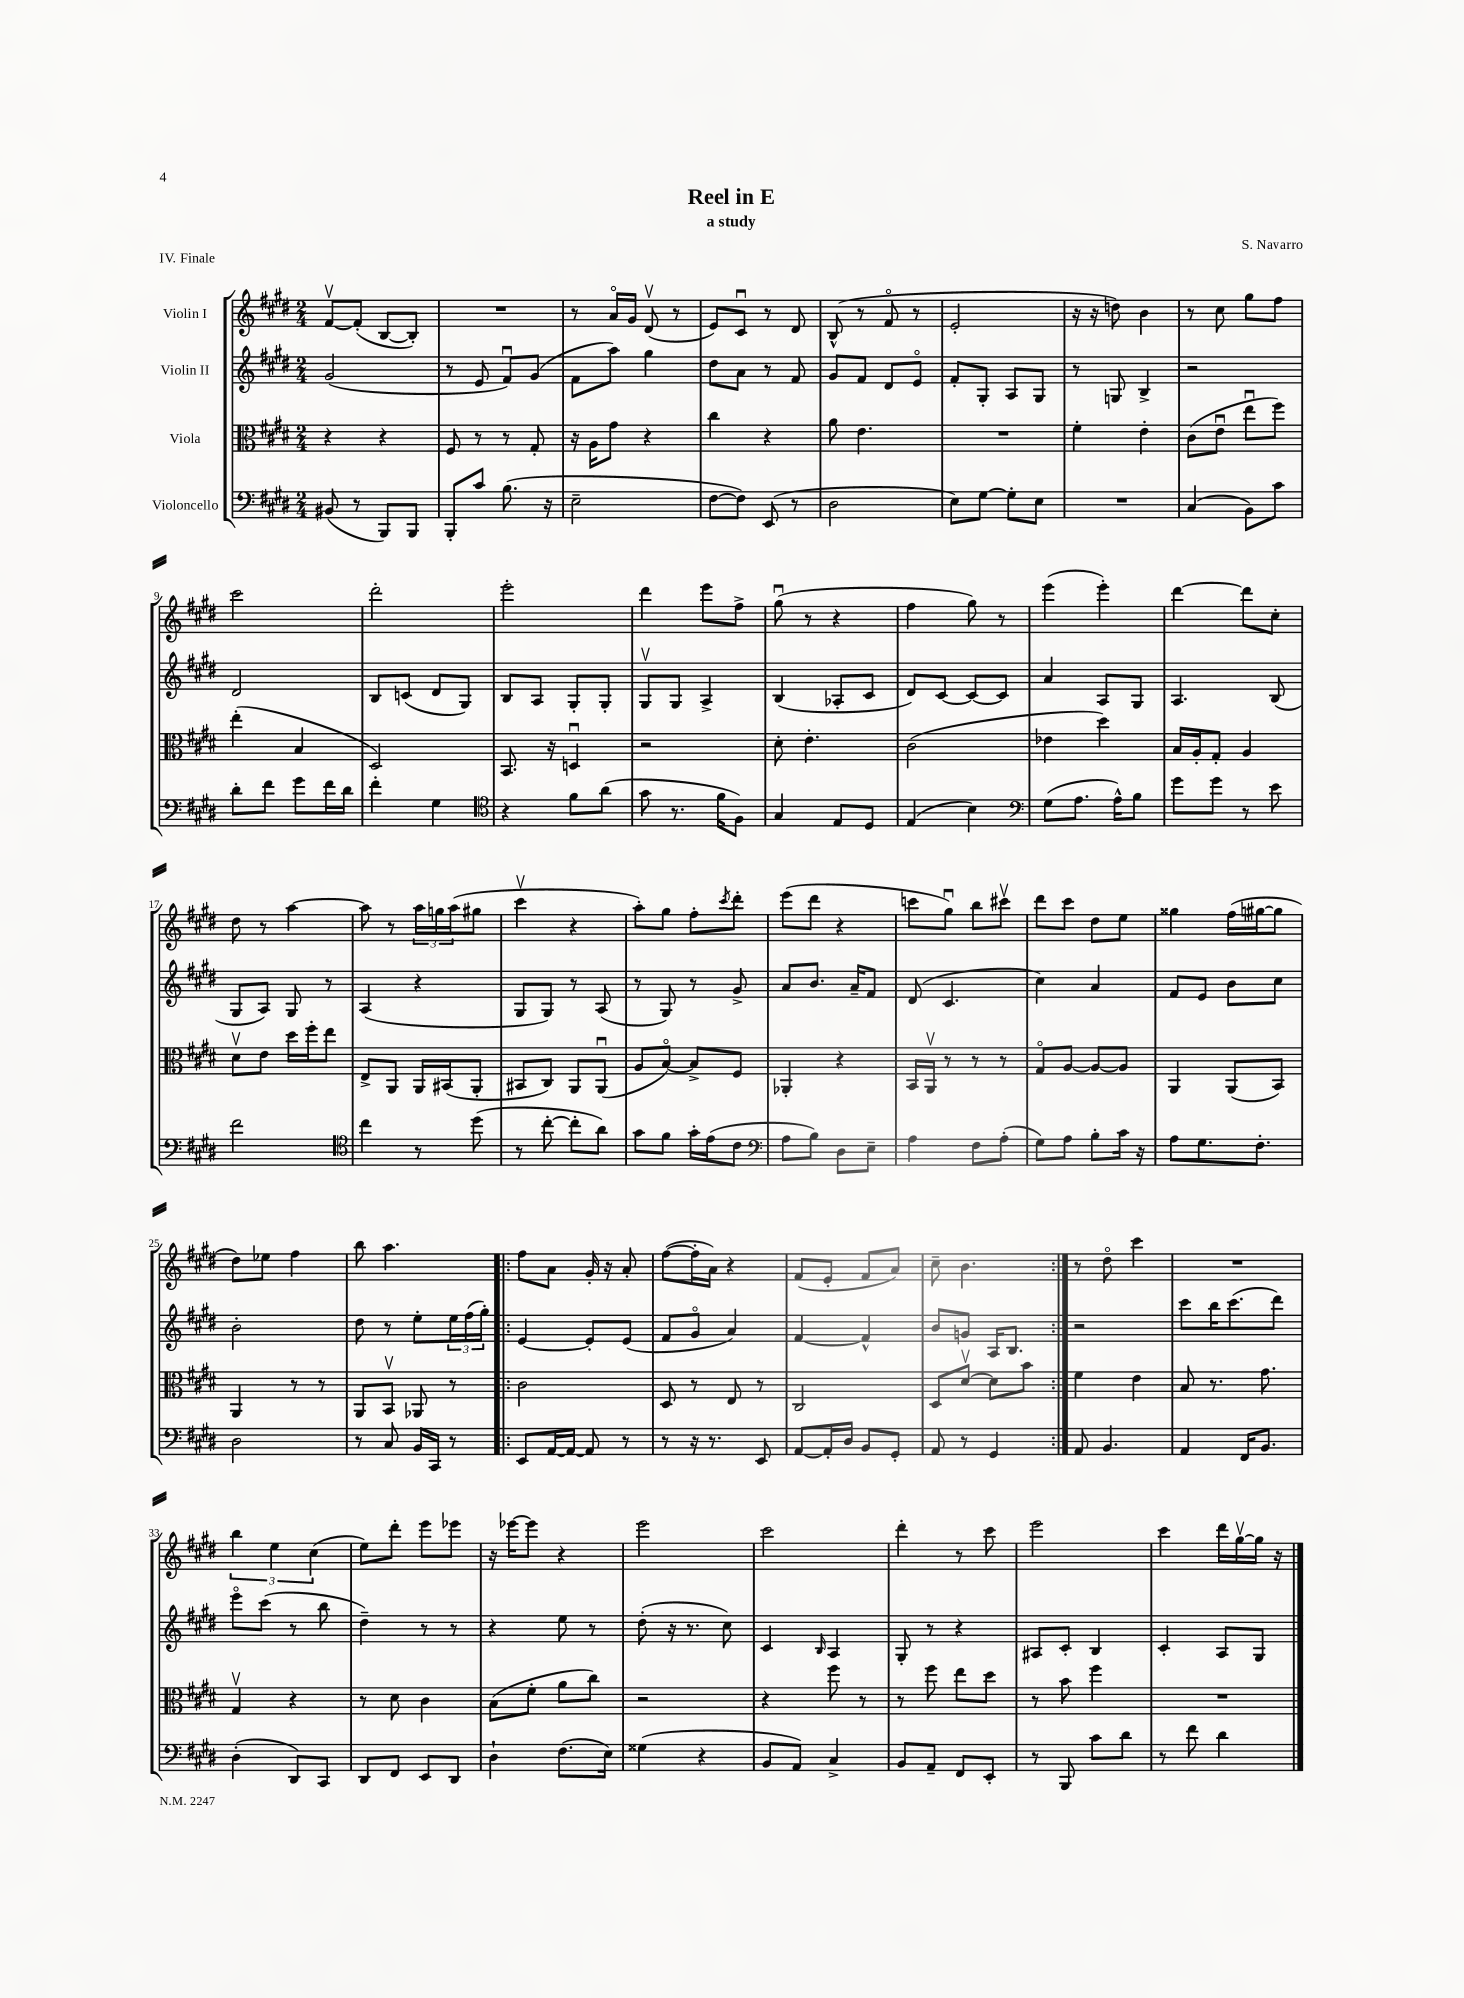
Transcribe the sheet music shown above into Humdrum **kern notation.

**kern	**kern	**kern	**kern
*part4	*part3	*part2	*part1
*staff4	*staff3	*staff2	*staff1
*I"Violoncello	*I"Viola	*I"Violin II	*I"Violin I
*clefF4	*clefC3	*clefG2	*clefG2
*k[f#c#g#d#]	*k[f#c#g#d#]	*k[f#c#g#d#]	*k[f#c#g#d#]
*M2/4	*M2/4	*M2/4	*M2/4
=1	=1	=1	=1
(8BB#X/	4r	(2g#/	[8f#v/L
8r	.	.	(8f#'/J]
8BBB/L)	4r	.	[8B/L
8BBB/J	.	.	8B'/J])
=2	=2	=2	=2
8BBB'/L	8F#/	8r	2r
8c#/J	8r	8e/	.
(8.B\	8r	8f#u/L)	.
.	8G#'/	(8g#/J	.
16r	.	.	.
=3	=3	=3	=3
2E~\	16r	8f#\L	8r
.	16A\KL	.	.
.	8g#\J	8aa\J)	16a/LL
.	.	.	16g#/JJ
.	4r	4gg#\	(8d#v/
.	.	.	8r
=4	=4	=4	=4
[8F#\L	4cc#\	8dd#\L	8e/L)
8F#\J])	.	8a\J	8c#u/J
(8EE/	4r	8r	8r
8r	.	8f#/	8d#/
=5	=5	=5	=5
2D#\	8a\	8g#/L	(8B^^/
.	4.e\	8f#/J	8r
.	.	8d#/L	8f#/
.	.	8e/J	8r
=6	=6	=6	=6
8E\L)	2r	8f#'/L	2e'/
[8G#\J	.	8G#'/J	.
8G#'\L]	.	8A/L	.
8E\J	.	8G#/J	.
=7	=7	=7	=7
2r	4f#'\	8r	16r
.	.	.	16r
.	.	8Gn/	8ddn\)
.	4e'\	4B^/	4b\
=8	=8	=8	=8
(4C#/	(8c#\L	2r	8r
.	8eu\J	.	8cc#\
8BB\L)	8eeu\L	.	8gg#\L
8c#\J	8ff#\J)	.	8ff#\J
!!LO:LB:g=z
=9	=9	=9	=9
8d#'\L	(4ee'\	2d#/	2ccc#\
8f#\J	.	.	.
8g#\L	4B/	.	.
16f#\L	.	.	.
16d#\JJ	.	.	.
=10	=10	=10	=10
4f#'\	2D#/)	8B/L	2ddd#'\
.	.	(8cn/J	.
4G#\	.	8d#/L	.
.	.	8G#/J)	.
=11	=11	=11	=11
*clefC4	*	*	*
4r	8.BB/	8B/L	2eee'\
.	.	8A/J	.
.	16r	.	.
8f#\L	4Dnu/	8G#'/L	.
(8a\J	.	8G#'/J	.
=12	=12	=12	=12
8g#\	2r	8G#v/L	4ddd#\
8.r	.	8G#/J	.
.	.	4A^/	8eee\L
16f#\KL	.	.	.
8F#\J)	.	.	8ff#^\J
=13	=13	=13	=13
4G#/	8d#'\	(4B/	(8gg#u\
.	4.e'\	.	8r
8E/L	.	8A-X'/L	4r
8D#/J	.	8c#/J	.
=14	=14	=14	=14
(4E/	(2c#\	8d#/L)	4ff#\
.	.	[8c#/J	.
4B\)	.	8c#/L_	8gg#\)
.	.	8c#/J]	8r
=15	=15	=15	=15
*clefF4	*	*	*
(8G#\L	4e-X\	4a/	(4eee\
8.A\J	.	.	.
.	4dd#\)	8A/L	4eee'\)
16A^^\KL)	.	.	.
8B\J	.	8G#/J	.
=16	=16	=16	=16
8g#\L	16B/LL	4.A/	[4ddd#\
.	16A'/J	.	.
8g#\J	8G#'/J	.	.
8r	4A/	.	8ddd#\L]
8e\	.	(8B/	8cc#'\J
!!LO:LB:g=z
=17	=17	=17	=17
2f#\	8d#v\L	8G#/L	8dd#\
.	8e\J	8A/J)	8r
.	16dd#\LL	8G#/	[4aa\
.	16ff#'\J	.	.
.	8ee\J	8r	.
=18	=18	=18	=18
*clefC4	*	*	*
4cc#\	8E^/L	(4A/	8aa\]
.	8AA/J	.	8r
8r	16AA/LL	4r	24aa\LL
.	.	.	24ggn\
.	(16BB#X/J	.	.
.	.	.	(24aa\J
(8dd#\	8AA'/J	.	8gg#X\J
=19	=19	=19	=19
8r	8BB#X/L	8G#/L	4ccc#v\
[8cc#'\	8C#/J)	8G#/J)	.
8cc#'\L]	8AA/L	8r	4r
8a\J)	(8AAu/J	(8A/	.
=20	=20	=20	=20
8g#\L	8A/L	8r	8aa'\L)
8f#\J	[8B/J)	8G#/)	8gg#\J
16g#'\LL	8B^/L]	8r	8ff#'\L
(16e\J	.	.	.
.	.	.	8qccc#/
8c#\J	8F#/J	8g#^/	8ddd#'\J
=21	=21	=21	=21
*clefF4	*	*	*
8A\L	4AA-X'/	8a/L	(8eee\L
8B\J)	.	8.b/J	8ddd#\J
8D#\L	4r	.	4r
.	.	16a~/KL	.
8E~\J	.	8f#/J	.
=22	=22	=22	=22
4A\	16BB/LL	(8d#/	8cccn\L
.	16AAv/JJ	.	.
.	8r	4.c#/	8gg#u\J)
8F#\L	8r	.	8bb\L
(8A'\J	8r	.	8ccc#Xv\J
=23	=23	=23	=23
8G#\L)	8G#/L	4cc#\)	8ddd#\L
8A\J	[8A/J	.	8ccc#\J
8B'\L	8A/L_	4a/	8dd#\L
16c#\Jk	8A/J]	.	8ee\J
16r	.	.	.
=24	=24	=24	=24
8A\L	4AA/	8f#/L	4gg##X\
8.G#\	.	8e/J	.
.	(8AA/L	8b\L	(16ff#\LL
8.F#'\J	.	.	[16gg#X\J
.	8BB/J)	8cc#\J	8gg#\J]
!!LO:LB:g=z
=25	=25	=25	=25
2D#\	4AA/	2b'\	8dd#\L)
.	.	.	8ee-X\J
.	8r	.	4ff#\
.	8r	.	.
=26	=26	=26	=26
8r	8AA/L	8dd#\	8bb\
8C#/	8BBv/J	8r	4.aa\
16BB/LL	8AA-X/	8ee'\L	.
16CC#/JJ	.	.	.
8r	8r	24ee\L	.
.	.	(24ff#\	.
.	.	24gg#'\JJ)	.
=27!|:	=27!|:	=27!|:	=27!|:
8EE/L	2c#\	[4e/	8ff#\L
[16AA/L	.	.	8a\J
16AA/JJ_	.	.	.
8AA/]	.	8e'/L]	16g#'/
.	.	.	16r
8r	.	(8e/J	8a'/
=28	=28	=28	=28
8r	8D#/	8f#/L	([8ff#\L
16r	8r	8g#/J	16ff#'\L]
8.r	.	.	16a\JJ)
.	8E/	4a/)	4r
8EE/	8r	.	.
=29	=29	=29	=29
[8AA/L	2C#/	[4f#/	(8f#/L
16AA'/L]	.	.	8e'/J
16D#/JJ	.	.	.
8BB/L	.	4f#^^/]	8f#/L
8GG#'/J	.	.	8a/J)
=30	=30	=30	=30
8AA/	8D#/L	8b/L	8cc#~\
8r	[8d#v/J	8gn/J	4.b\
4GG#/	8d#\L]	16A/KL	.
.	.	8.B/J	.
.	8b\J	.	.
=31:|!	=31:|!	=31:|!	=31:|!
8AA/	4f#\	2r	8r
4.BB/	.	.	8dd#\
.	4e\	.	4ccc#\
=32	=32	=32	=32
4AA/	8B/	8ccc#\L	2r
.	8.r	16bb\K	.
.	.	(8.ccc#\	.
16FF#/KL	.	.	.
8.BB/J	8.g#\	.	.
.	.	8ddd#\J)	.
!!LO:LB:g=z
=33	=33	=33	=33
(4D#'\	4G#v/	8eee\L	6bb\
.	.	(8ccc#\J	.
.	.	.	6ee\
8DD#/L)	4r	8r	.
.	.	.	(6cc#\
8CC#/J	.	8bb\	.
=34	=34	=34	=34
8DD#/L	8r	4dd#~\)	8ee\L)
8FF#/J	8d#\	.	8ddd#'\J
8EE/L	4c#\	8r	8eee\L
8DD#/J	.	8r	8eee-X\J
=35	=35	=35	=35
4D#`\	(8B\L	4r	16r
.	.	.	[16eee-X\KL
.	8f#'\J	.	8eee-\J]
(8.F#\L	8a\L	8ee\	4r
.	8cc#\J)	8r	.
16E\Jk)	.	.	.
=36	=36	=36	=36
(4G##X\	2r	(8dd#'\	2eee\
.	.	16r	.
.	.	8.r	.
4r	.	.	.
.	.	8cc#\)	.
=37	=37	=37	=37
8BB/L	4r	4c#/	2ccc#\
8AA/J)	.	.	.
.	.	16qqB/	.
4C#^/	8ff#\	4A/	.
.	8r	.	.
=38	=38	=38	=38
8BB/L	8r	8G#'/	4ddd#'\
8AA~/J	8ff#\	8r	.
8FF#/L	8ee\L	4r	8r
8EE'/J	8dd#\J	.	8ccc#\
=39	=39	=39	=39
8r	8r	8A#X/L	2eee\
8BBB/	8b\	8c#'/J	.
8c#\L	4ff#\	4B/	.
8d#\J	.	.	.
=40	=40	=40	=40
8r	2r	4c#'/	4ccc#\
8f#\	.	.	.
4d#\	.	8A/L	16ddd#\LL
.	.	.	[16gg#v\
.	.	8G#/J	16gg#\JJ]
.	.	.	16r
==	==	==	==
*-	*-	*-	*-
